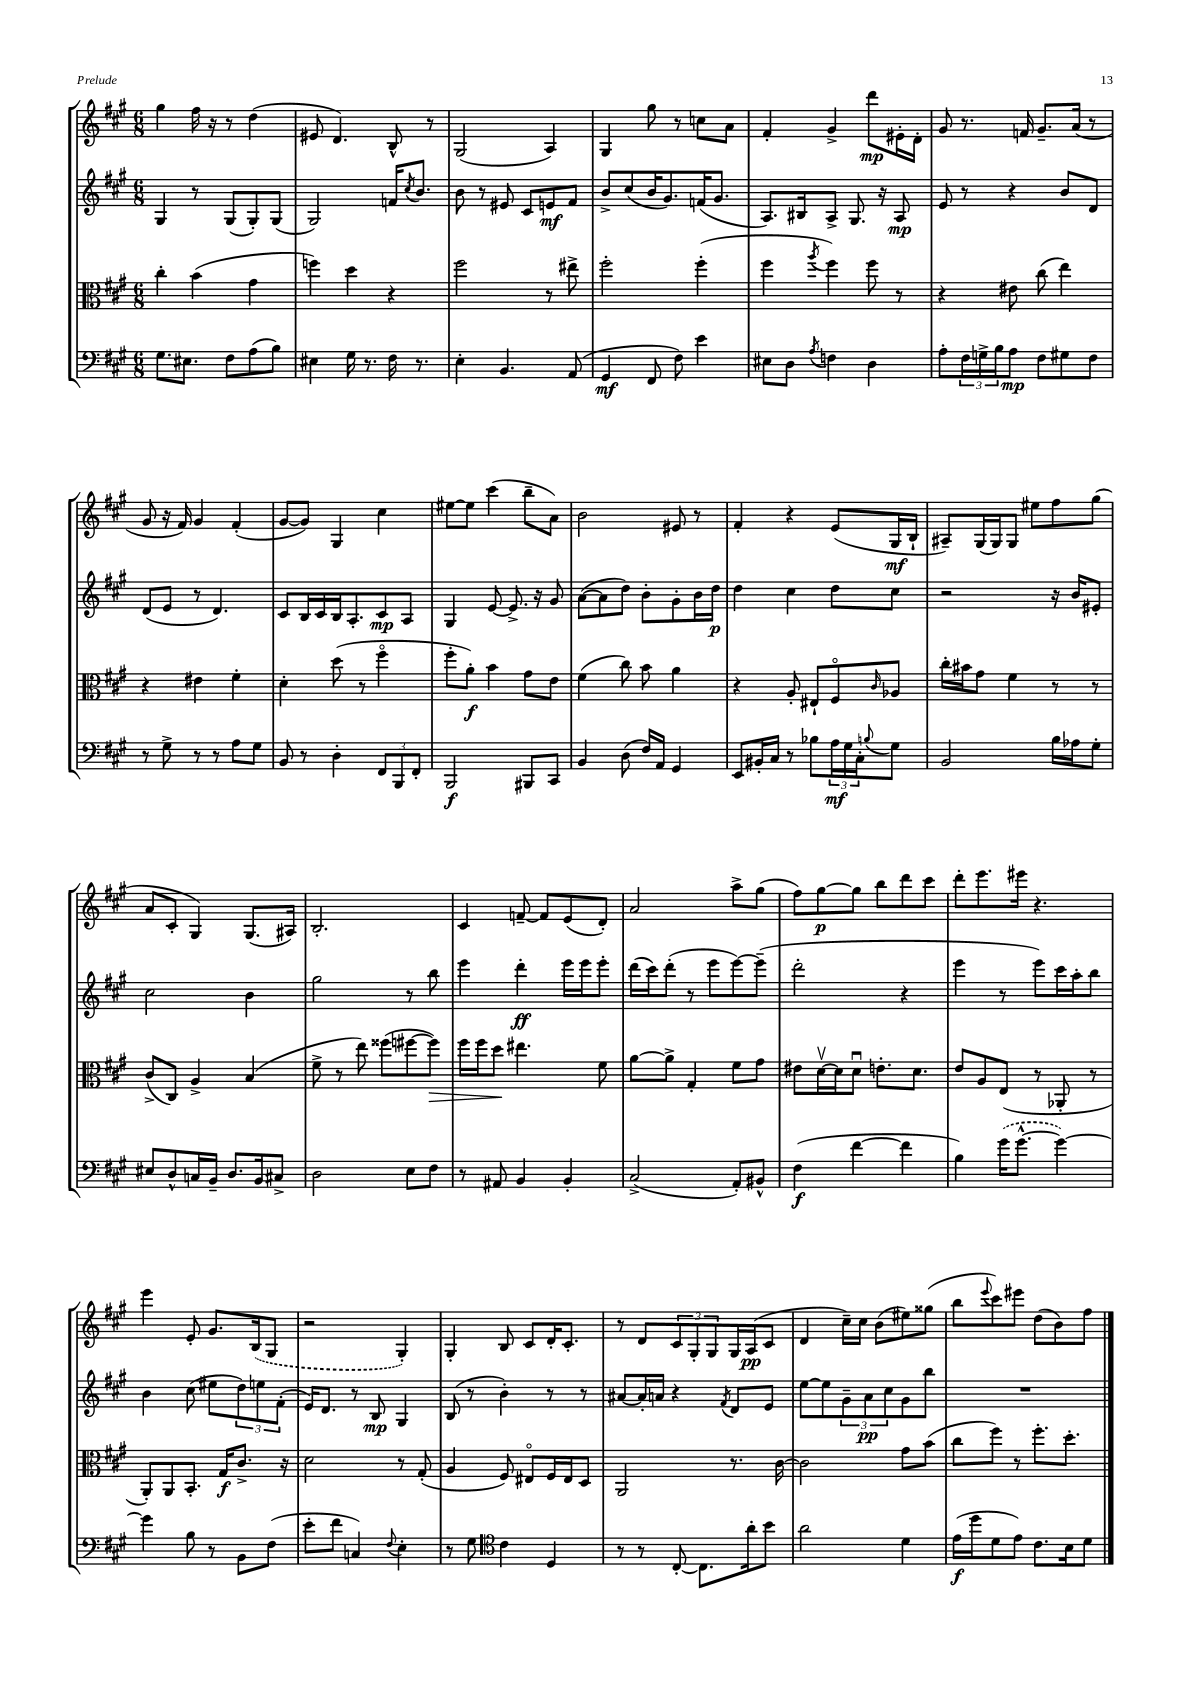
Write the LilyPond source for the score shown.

<<
\new StaffGroup <<
\new Staff = "s0" {
    \clef treble \key a \major \numericTimeSignature \time 6/8
    gis''4 fis''16 r16 r8 d''4( |
    eis'8 d'4.) b8-^ r8 |
    gis2( a4) |
    gis4 gis''8 r8 c''8 a'8 |
    fis'4-. gis'4-> d'''8\mp eis'16-. d'16-. |
    gis'8 r8. f'16 gis'8.-- a'16( r8 |
    gis'8 r16 fis'16) gis'4 fis'4-.( |
    gis'8~ gis'8) gis4 cis''4 |
    eis''8~ eis''8 cis'''4( b''8-- a'8) |
    b'2 eis'8 r8 |
    fis'4-. r4 e'8( gis16\mf b16-! |
    ais8--) gis16( gis16) gis8 eis''8 fis''8 gis''8( |
    a'8 cis'8-. gis4) gis8.( ais16) |
    b2.-. |
    cis'4 f'8~-- f'8 e'8( d'8-.) |
    a'2 a''8-> gis''8( |
    fis''8) gis''8~\p gis''8 b''8 d'''8 cis'''8 |
    d'''8-. e'''8. eis'''16 r4. |
    e'''4 e'8-. gis'8. \once \slurDashed b16( gis8 |
    r2 gis4-.) |
    gis4-. b8 cis'8 d'16-. cis'8.-. |
    r8 d'8 \tuplet 3/2 { cis'8 gis8-. gis8 } gis16 a16\pp( cis'8 |
    d'4 cis''16--) cis''16 b'8( eis''8) gisis''8( |
    b''8 \appoggiatura { e'''8 } cis'''8) eis'''8 d''8( b'8) fis''8 \bar "|." |
}
\new Staff = "s1" {
    \clef treble \key a \major \numericTimeSignature \time 6/8
    gis4 r8 gis8( gis8-.) gis8( |
    gis2) f'16 \acciaccatura { cis''8 } b'8. |
    b'8 r8 eis'8 cis'8 e'8\mf fis'8 |
    b'8-> cis''8( b'16 gis'8.) f'16( gis'8. |
    a8.) bis16 a8-> gis8. r16 a8\mp |
    e'8 r8 r4 b'8 d'8 |
    d'8( e'8 r8 d'4.) |
    cis'8 b16 cis'16 b16 a8.-. cis'8\mp a8 |
    gis4 e'8~ e'8.-> r16 gis'8 |
    a'8~( a'8 d''8) b'8-. gis'8-. b'16 d''16\p |
    d''4 cis''4 d''8 cis''8 |
    r2 r16 b'16 eis'8-. |
    cis''2 b'4 |
    gis''2 r8 b''8 |
    e'''4 d'''4-.\ff e'''16 e'''16 e'''8-. |
    d'''16( cis'''16) d'''8-.( r8 e'''8 e'''8~) e'''8--( |
    d'''2-. r4 |
    e'''4 r8 e'''8) cis'''16 a''16-. b''8 |
    b'4 cis''8( eis''8 \tuplet 3/2 { d''8) e''8 fis'8-.( } |
    e'16) d'8. r8 b8\mp gis4 |
    b8( r8 b'4-.) r8 r8 |
    ais'8~ ais'16-. a'16 r4 \acciaccatura { fis'8 } d'8 e'8 |
    e''8~ e''8 \tuplet 3/2 { gis'8-- a'8\pp cis''8 } gis'8 b''8 |
    R2. \bar "|." |
}
\new Staff = "s2" {
    \clef alto \key a \major \numericTimeSignature \time 6/8
    cis''4-. b'4( gis'4 |
    f''4) d''4 r4 |
    fis''2 r8 eis''8-> |
    fis''2-. fis''4-.( |
    fis''4 \acciaccatura { a''8 } fis''4) fis''8 r8 |
    r4 eis'8 cis''8( e''4) |
    r4 eis'4 fis'4-. |
    d'4-. d''8( r8 fis''4\flageolet |
    fis''8-. a'8-.\f) b'4 gis'8 e'8 |
    fis'4( cis''8) b'8 a'4 |
    r4 a8-. eis8-! fis8\flageolet \grace { cis'16 } aes8 |
    cis''16-. bis'16 gis'8 fis'4 r8 r8 |
    cis'8->( cis8) a4-> b4( |
    fis'8-> r8 e''8) fisis''8( fis''8~ fis''8\>) |
    fis''16 fis''16 d''8\! eis''4. fis'8 |
    a'8~ a'8-> gis4-. fis'8 gis'8 |
    eis'8 d'16~\upbow d'16 d'8\downbow e'8.-. d'8. |
    e'8 a8 e8( r8 aes,8-. r8 |
    a,8-.) a,8 b,8.-. gis16\f cis'8.-> r16 |
    d'2 r8 gis8-.( |
    a4 fis8) eis8\flageolet fis16 eis16 d8 |
    a,2 r8. cis'16~ |
    cis'2 gis'8 b'8( |
    cis''8 fis''8) r8 fis''8.-. d''8.-. \bar "|." |
}
\new Staff = "s3" {
    \clef bass \key a \major \numericTimeSignature \time 6/8
    gis8. eis8. fis8 a8( b8) |
    eis4 gis16 r8. fis16 r8. |
    e4-. b,4. a,8( |
    gis,4\mf fis,8 fis8) e'4 |
    eis8 d8 \acciaccatura { a8 } f4 d4 |
    a8-. \tuplet 3/2 { fis16 g16-> b16 } a8\mp fis8 gis8 fis8 |
    r8 gis8-> r8 r8 a8 gis8 |
    b,8 r8 d4-. \tuplet 3/2 { fis,8 b,,8 fis,8-. } |
    b,,2\f bis,,8 cis,8 |
    b,4 d8( fis16) a,16 gis,4 |
    e,8 bis,16-. cis16 r8 bes8 \tuplet 3/2 { a16\mf gis16 cis16-. } \appoggiatura { b8 } gis8 |
    b,2 b16 aes16 gis8-. |
    eis8 d8-^ c16 b,16-- d8. b,16 cis8-> |
    d2 e8 fis8 |
    r8 ais,8 b,4 b,4-. |
    cis2->( a,8-.) bis,8-^ |
    fis4\f( fis'4~ fis'4 |
    b4) \once \slurDashed gis'16( gis'8.~-^ gis'4~) |
    gis'4 b8 r8 b,8 fis8( |
    e'8-. fis'8 c4) \appoggiatura { fis8 } e4-. |
    r8 gis8 \clef tenor cis'4 d4 |
    r8 r8 cis8~-. cis8. a'16-. b'8 |
    a'2 d'4 |
    e'16\f( d''16 d'8 e'8) cis'8. b16 d'8 \bar "|." |
}
>>
>>
\layout { \context { \Score \remove "Bar_number_engraver" } }
